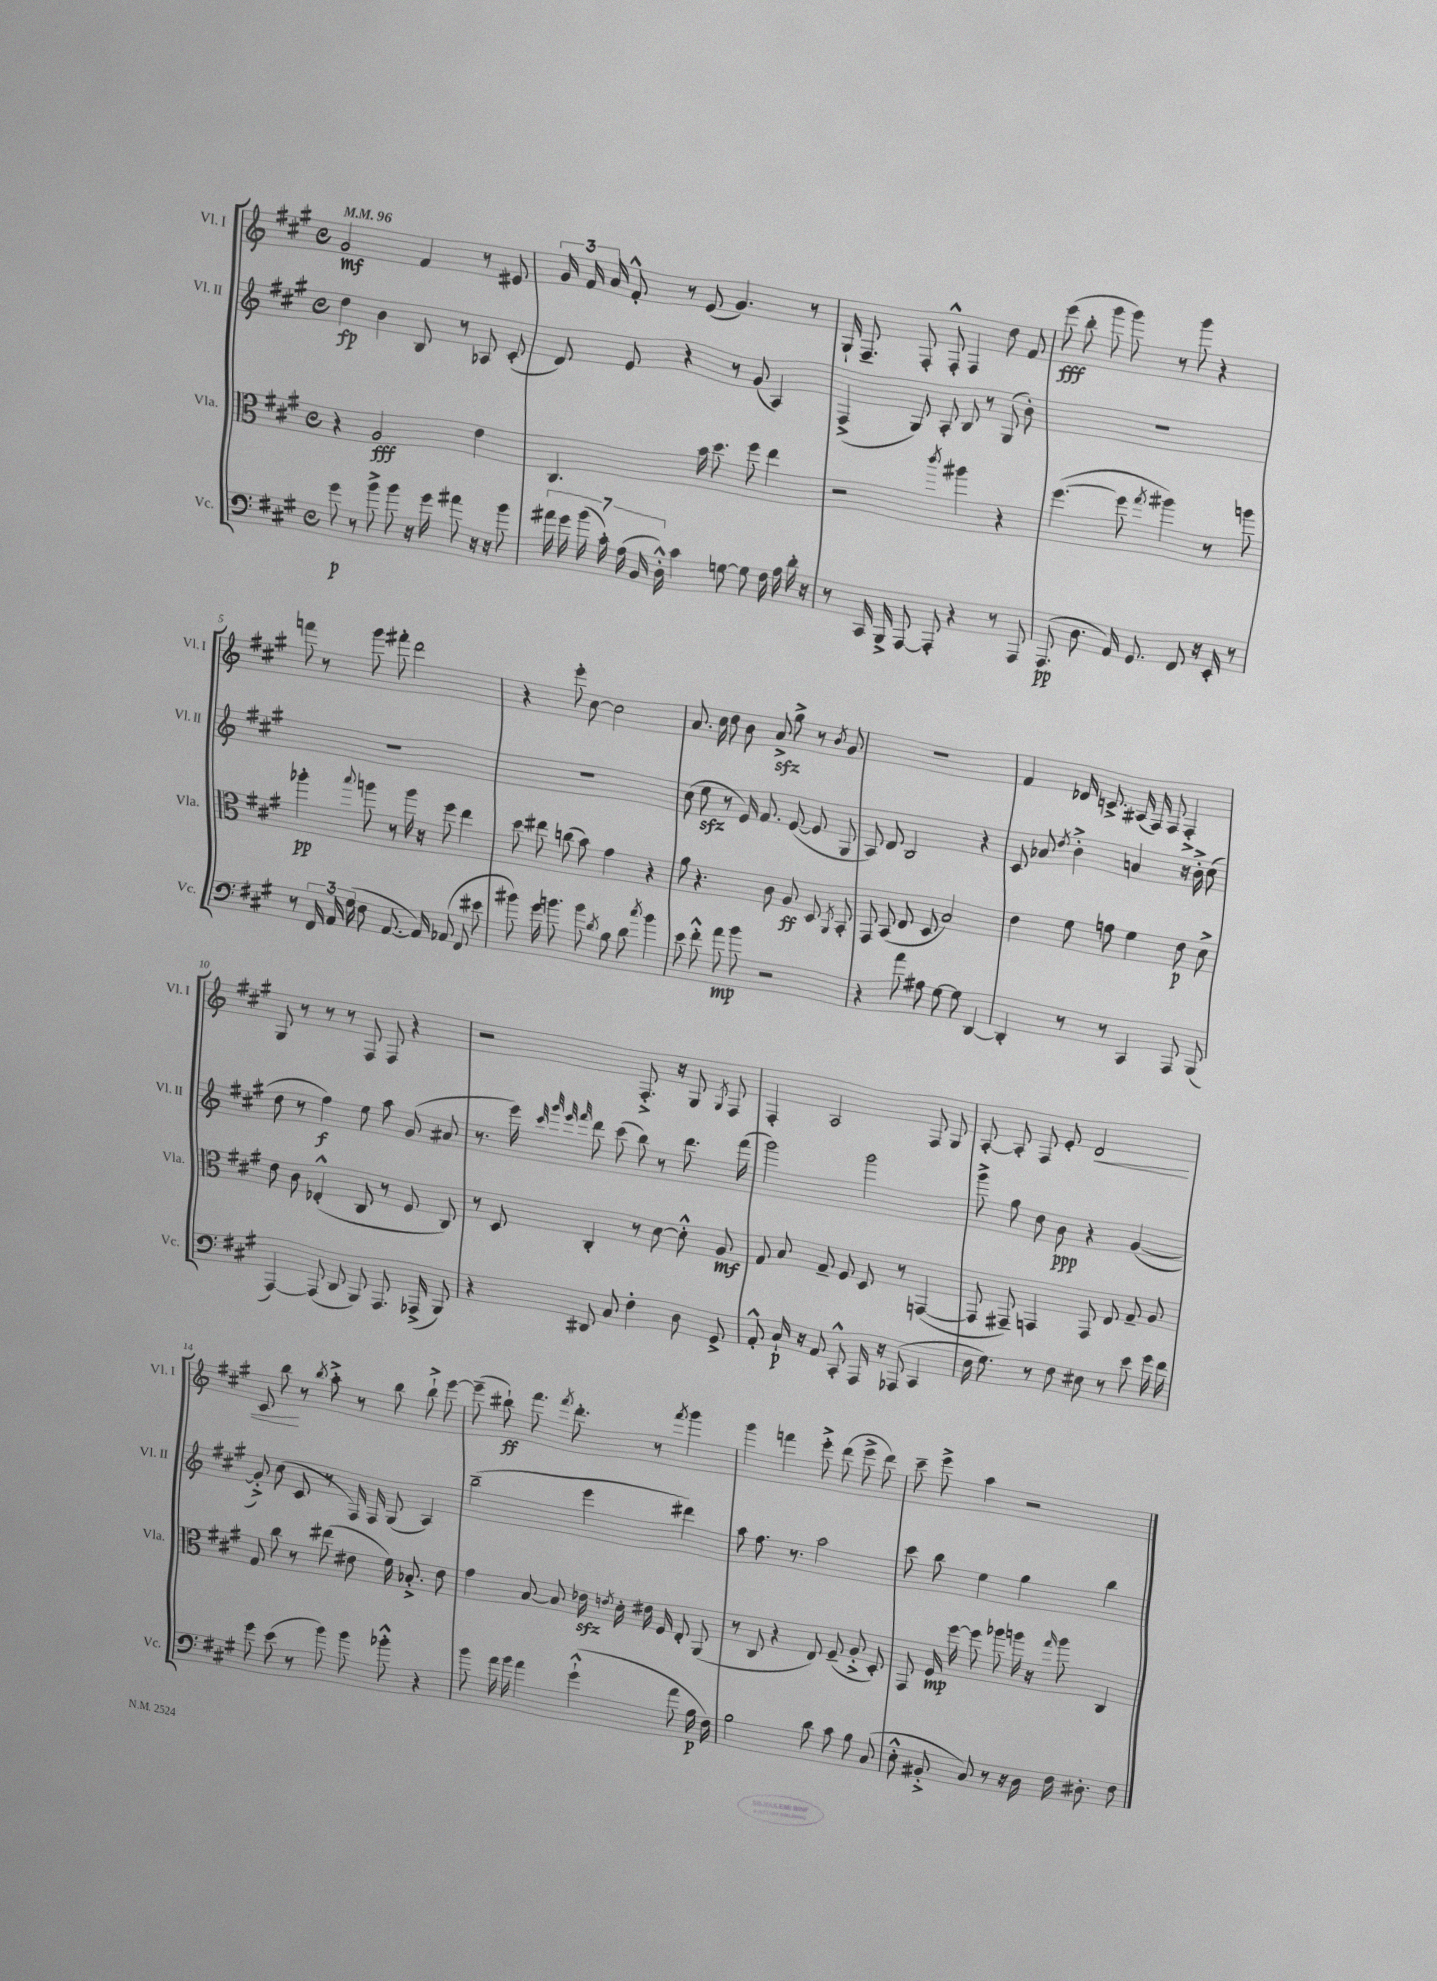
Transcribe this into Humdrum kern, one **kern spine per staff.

**kern	**kern	**kern	**kern
*staff4	*staff3	*staff2	*staff1
*clefF4	*clefC3	*clefG2	*clefG2
*k[f#c#g#]	*k[f#c#g#]	*k[f#c#g#]	*k[f#c#g#]
*M4/4	*M4/4	*M4/4	*M4/4
*met(c)	*met(c)	*met(c)	*met(c)
*MM96	*MM96	*MM96	*MM96
8g#	4r	4dd	2g#
8r	.	.	.
8b^	2A	4b	.
8b	.	.	.
16r	.	8B	4f#
16g#	.	.	.
8a#	.	8r	.
16r	4e	8A-	8r
16r	.	.	.
8b	.	(8c#'	8e#
=	=	=	=
28a#	4.C#	8d)	24g#
28g#	.	.	.
.	.	.	24f#
(28b	.	.	.
.	.	.	24a
28c#')	.	.	.
.	.	8e	8f#'^^
(28A	.	.	.
28BB	.	.	.
28D'^^)	.	.	.
4c#	.	4r	8r
.	16b	.	(8e
.	8.dd	.	.
[8G	.	8r	4.g#)
8G]	8ff#	(8g#	.
16F#	4ee	4A)	.
16A	.	.	.
16d'	.	.	8r
16r	.	.	.
=	=	=	=
8r	2r	(4F#^	16G#`
.	.	.	8.F#~
16CC#	.	.	.
16BBB^	.	.	.
[8AAA	.	8G#)	8F#'
8AAA']	.	8A'	8F#'^^
.	8qccc#	.	.
4r	4aa#	8B	4F#
.	.	8r	.
8r	4r	(8G#	8dd
8AAA	.	8b')	8f#
=	=	=	=
(8.AAA	([4.ff#	1r	(8eee
.	.	.	8bb'
8.D	.	.	.
.	.	.	8ggg#
16AA)	8ff#]	.	8ggg#)
8.GG#	.	.	.
.	8qgg#	.	.
.	4aa#)	.	8r
8FF#	.	.	8ggg#
16r	8r	.	4r
16EE'	.	.	.
8r	8aa	.	.
=	=	=	=
8r	4aa-'	1r	8fff
24FF#	.	.	8r
24AA	.	.	.
(24G#	.	.	.
.	8qqbb	.	.
8F#	8aa	.	8ggg#
[8.AA	8r	.	8fff#'
.	16aa	.	2ddd
16AA])	16r	.	.
(8AA-	8ff#	.	.
8FF#	4ee	.	.
8e#	.	.	.
=	=	=	=
8b#)	8dd	1r	4r
16g#	8ee#	.	.
8.b	.	.	.
.	(8cc	.	8eee'
8b	8b)	.	[8cc#
8qd	.	.	.
8B	4g#	.	2cc#]
8d	.	.	.
8qcc#	.	.	.
4b	4r	.	.
=	=	=	=
8e	8a	(8cc#	8.a
8f#'^^	4.r	8ee	.
.	.	.	16cc#
8a	.	8r	8dd
8b	.	16e)	8b
.	.	8.f#	.
2r	8c#	.	8a^
.	8A	([8e	8gg#^
.	8D	8e]	8r
.	8qAA	.	8qb
.	8BB'	8G#	8g#
=	=	=	=
4r	8GG#	8A)	1r
.	(8BB	8d	.
8a	8E	2B	.
8A#	8D	.	.
[8G#	2B)	.	.
8G#]	.	.	.
[4DD	.	4r	.
=	=	=	=
4DD']	4e	8c#	4f#
.	.	8a-	.
.	.	8qdd	.
8r	8f#	4b'^	16d-
.	.	.	8.c^
8r	8g	.	.
4CC#	4f#	4a	(16A#
.	.	.	16F#)
.	.	.	8F#
8AAA	8e	16r	4F#'^
.	.	16b'^	.
(8BBB	8d^	(8cc#	.
=	=	=	=
[4AAA)	8e	8dd	8G#
.	8c#	8r	8r
(8AAA]	(4E-'^^	4ff#)	8r
8DD	.	.	8r
8BBB)	8C#	8ee	8F#
8.AAA	8r	8aa	8F#
.	8F#	(8g#	4r
(16AAA-^	.	.	.
8BBB)	8C#)	8a#	.
=	=	=	=
4r	8r	8.r	2r
.	8D	.	.
.	.	16eee)	.
.	.	32qqccc#	.
.	.	32qqggg#	.
.	.	32qqeee	.
.	.	32qqfff#	.
8DD#	4C#'	8ddd	.
8C#	.	(8ccc#	.
4F#'	8r	8bb)	8.F#'^
.	[8d	8r	.
.	.	.	16r
8D	8d'^^]	8.ddd	8G#
.	.	.	8qG#
8GG#^	8A	.	8F#
.	.	(16fff#	.
=	=	=	=
8AA'^^	8G#	2ggg#)	4F#'
16C#`	8B	.	.
16r	.	.	.
8AA	8G#~	.	2A
8CC#'^^	8F#	.	.
16AAA	8D	2ggg#	.
16r	.	.	.
(8AAA-	8r	.	.
4CC#	([4GG	.	8F#
.	.	.	8G#
=	=	=	=
16E	8GG]	8ggg#^	[8A'
8.G#)	.	.	.
.	8GG#~)	8gg#	8A']
8r	4GG	8dd	8F#
8F#	.	8b	8e'
8E#	8GG	4r	2d
8r	8E	.	.
8e	8G#~	([4g#	.
16g#	8A	.	.
16f#	.	.	.
=	=	=	=
8g#	8G#	8g#'^])	8c#
(8e	8cc#	(8cc#	8bb
8r	8r	8c#	8r
.	.	.	8qbb
8b)	(8ee#	8r	8aa'^
8b	8e#	16F#)	8r
.	.	16F#	.
8b-'^^	16f#)	(8G#	8bb
.	8.B-'^	.	.
4r	.	4A)	8bb`^
.	8e#	.	[8eee
=	=	=	=
8b	4g#	(2bb~	(8eee~]
16a	.	.	8bb#`)
16b	.	.	.
4a	[8B	.	8.fff#
.	8B]	.	.
.	.	.	8qfff#
.	.	.	8.ddd'
(4g#`^^	16e-	4eee	.
.	8qe	.	.
.	16d'	.	.
.	16e#	.	8r
.	16F#	.	.
.	.	.	8qfff#
8a	8E'	4ddd#)	4ggg#
16B	(8AA	.	.
16F#)	.	.	.
=	=	=	=
2B	8r	8aa	4ggg#
.	8C#	8.ff#	.
.	4r	.	4fff
.	.	8.r	.
8d	8E)	2aa	8eee'^
8c#	(8F#~	.	(8ddd
8B	8A'^	.	8eee^
(8C#	8D')	.	8ddd)
=	=	=	=
8E'^^	8GG#	8ccc#	8ccc#~
8BB#'^	16F#	8bb	8eee^
.	[16ff#	.	.
8C#)	8ff#]	4ee	4aa
8r	8aa-	.	.
16r	16aa	4gg#	2r
16D	16r	.	.
.	16qqgg#	.	.
16F#	8aa	.	.
8.D#'	.	.	.
.	4C#	4bb	.
8F#	.	.	.
==	==	==	==
*-	*-	*-	*-
